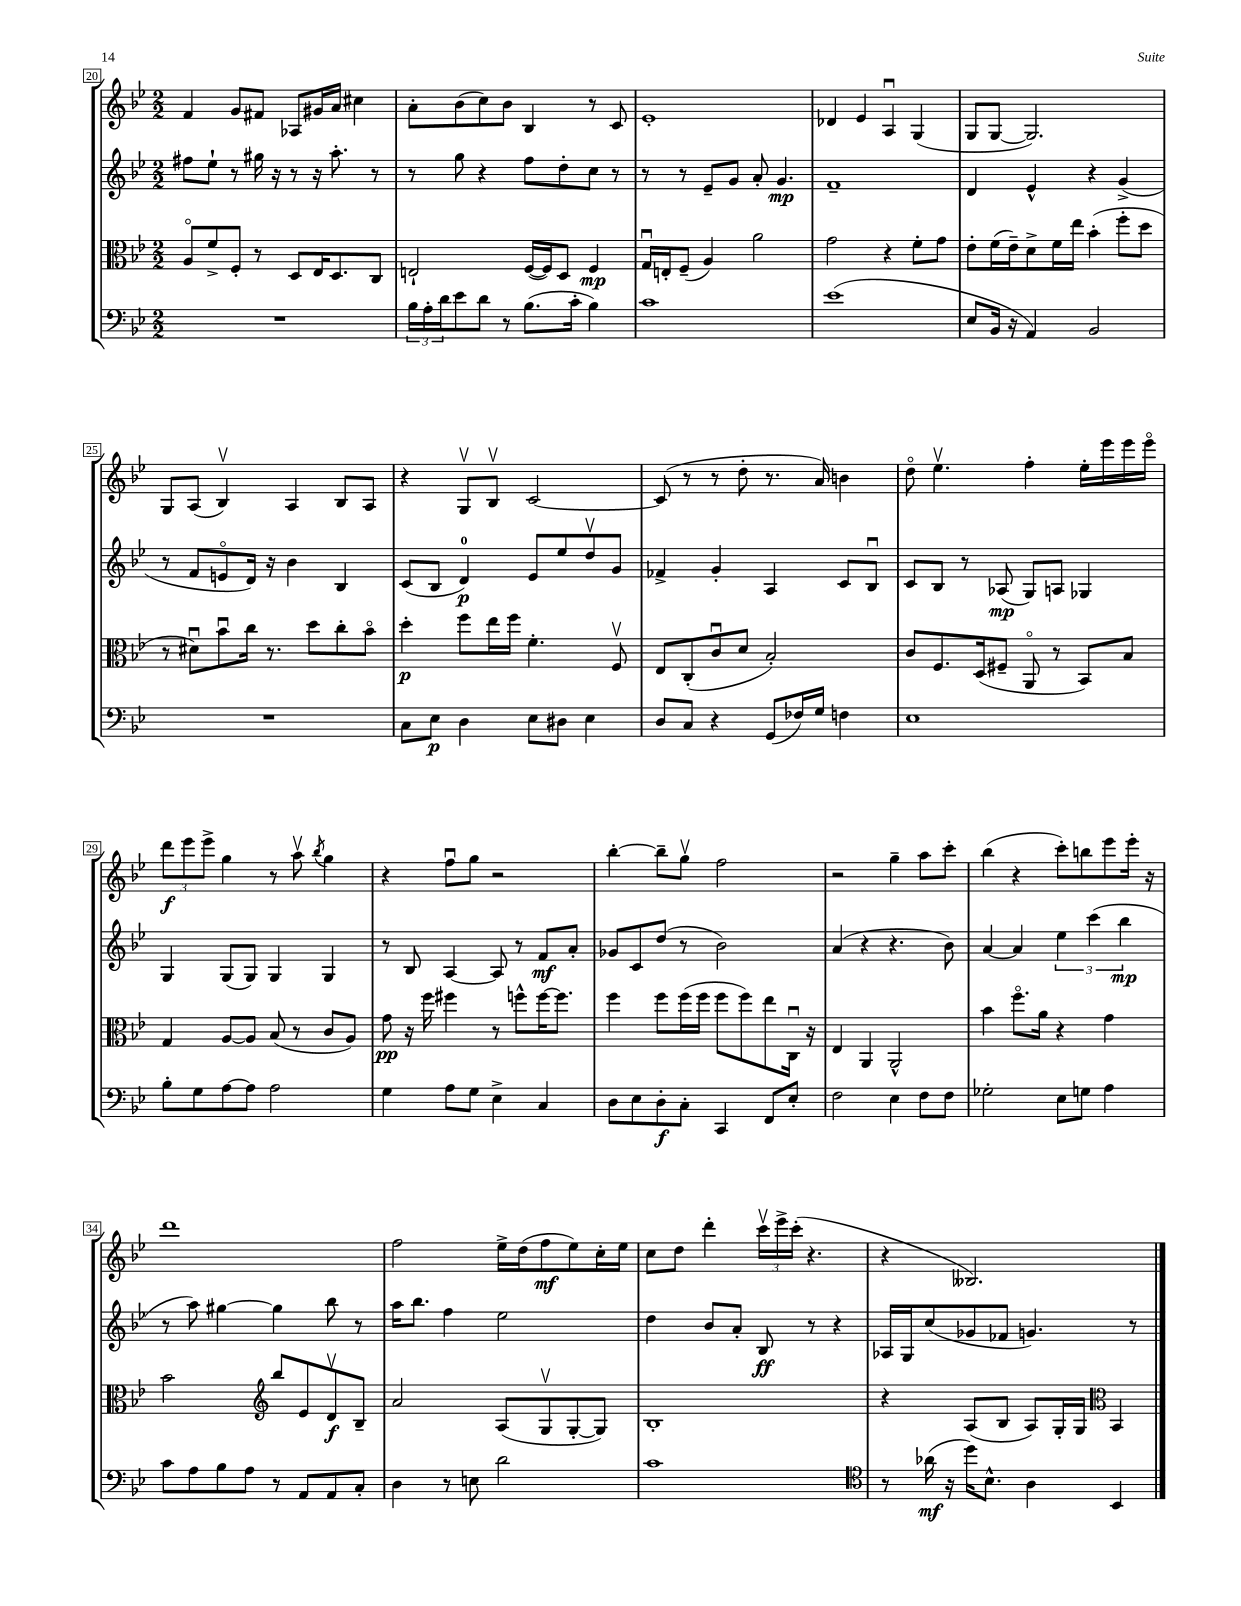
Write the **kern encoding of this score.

**kern	**dynam	**kern	**dynam	**kern	**dynam	**kern	**dynam
*part4	*part4	*part3	*part3	*part2	*part2	*part1	*part1
*staff4	*staff4	*staff3	*staff3	*staff2	*staff2	*staff1	*staff1
*clefF4	*	*clefC3	*	*clefG2	*	*clefG2	*
*k[b-e-]	*	*k[b-e-]	*	*k[b-e-]	*	*k[b-e-]	*
*M2/2	*	*M2/2	*	*M2/2	*	*M2/2	*
=20	=20	=20	=20	=20	=20	=20	=20
1r	.	8A/L	.	8ff#X\L	.	4f/	.
.	.	8f^/	.	8ee-`\J	.	.	.
.	.	8F'/J	.	8r	.	8g/L	.
.	.	8r	.	16gg#X\	.	8f#X/J	.
.	.	.	.	16r	.	.	.
.	.	8D/L	.	8r	.	8A-X/L	.
.	.	16E-/K	.	16r	.	16g#X/L	.
.	.	8.D/	.	8.aa'\	.	16a/JJ	.
.	.	.	.	.	.	4cc#X\	.
.	.	8C/J	.	8r	.	.	.
=21	=21	=21	=21	=21	=21	=21	=21
24B-\LL	.	2En`/	.	8r	.	8a'\L	.
24A'\	.	.	.	.	.	.	.
24d\J	.	.	.	.	.	.	.
8e-\	.	.	.	8gg\	.	(8b-\	.
8d\J	.	.	.	4r	.	8cc\)	.
8r	.	.	.	.	.	8b-\J	.
(8.B-\L	.	([16F/LL	.	8ff\L	.	4B-/	.
.	.	16F/J])	.	.	.	.	.
.	.	8D/J	.	8dd'\	.	.	.
16c'\Jk	.	.	.	.	.	.	.
4B-\)	.	4F/	mp	8cc\J	.	8r	.
.	.	.	.	8r	.	8c/	.
=22	=22	=22	=22	=22	=22	=22	=22
1c	.	16Gu/LL	.	8r	.	1e-'	.
.	.	16En'/J	.	.	.	.	.
.	.	(8F~/J	.	8r	.	.	.
.	.	4A/)	.	8e-~/L	.	.	.
.	.	.	.	8g/J	.	.	.
.	.	2a\	.	8a'/	.	.	.
.	.	.	.	4.g/	mp	.	.
=23	=23	=23	=23	=23	=23	=23	=23
(1e-	.	2g\	.	1f~	.	4d-X/	.
.	.	.	.	.	.	4e-/	.
.	.	4r	.	.	.	4Au/	.
.	.	8f'\L	.	.	.	(4G/	.
.	.	8g\J	.	.	.	.	.
=24	=24	=24	=24	=24	=24	=24	=24
8E-/L	.	8e-'\L	.	4d/	.	8G/L	.
16BB-/Jk	.	(16f\L	.	.	.	[8G/J	.
16r	.	16e-~\J)	.	.	.	.	.
4AA/)	.	8d^\	.	4e-^^/	.	2.G/])	.
.	.	16f\L	.	.	.	.	.
.	.	16ee-\JJ	.	.	.	.	.
2BB-/	.	(4b-'\	.	4r	.	.	.
.	.	8ff'\L	.	(4g^/	.	.	.
.	.	8dd\J	.	.	.	.	.
!!LO:LB:g=z
=25	=25	=25	=25	=25	=25	=25	=25
1r	.	8r	.	8r	.	8G/L	.
.	.	8d#Xu\L)	.	8f/L	.	(8A/J	.
.	.	8b-u\	.	8en/	.	4B-v/)	.
.	.	16cc\Jk	.	16d/Jk)	.	.	.
.	.	8.r	.	16r	.	.	.
.	.	.	.	4b-\	.	4A/	.
.	.	8dd\L	.	.	.	.	.
.	.	8cc'\	.	4B-/	.	8B-/L	.
.	.	8b-\J	.	.	.	8A/J	.
=26	=26	=26	=26	=26	=26	=26	=26
8C\L	.	4dd'\	p	(8c/L	.	4r	.
8E-\J	p	.	.	8B-/J	.	.	.
4D\	.	8ff\L	.	4d/)	p	8Gv/L	.
.	.	16ee-\L	.	.	.	8B-v/J	.
.	.	16ff\JJ	.	.	.	.	.
8E-\L	.	4.f'\	.	8e-/L	.	[2c/	.
8D#X\J	.	.	.	8ee-/	.	.	.
4E-\	.	.	.	8ddv/	.	.	.
.	.	8Fv/	.	8g/J	.	.	.
=27	=27	=27	=27	=27	=27	=27	=27
8D/L	.	8E-/L	.	4f-X^/	.	(8c/]	.
8C/J	.	(8C'/	.	.	.	8r	.
4r	.	8cu/	.	4g'/	.	8r	.
.	.	8d/J	.	.	.	8dd'\	.
(8GG/L	.	2B-'/)	.	4A/	.	8.r	.
16F-X/L)	.	.	.	.	.	.	.
16G/JJ	.	.	.	.	.	16a/)	.
4Fn\	.	.	.	8c/L	.	4bn\	.
.	.	.	.	8B-u/J	.	.	.
=28	=28	=28	=28	=28	=28	=28	=28
1E-	.	8c/L	.	8c/L	.	8dd\	.
.	.	8.F/	.	8B-/J	.	4.ee-v\	.
.	.	.	.	8r	.	.	.
.	.	(16D/k	.	.	.	.	.
.	.	8F#X~/J	.	(8A-X/	mp	.	.
.	.	8AA/	.	8G/L)	.	4ff'\	.
.	.	8r	.	8An/J	.	.	.
.	.	8BB-/L)	.	4G-X/	.	16ee-'\LL	.
.	.	.	.	.	.	16eee-\	.
.	.	8B-/J	.	.	.	16eee-\	.
.	.	.	.	.	.	16eee-\JJ	.
!!LO:LB:g=z
=29	=29	=29	=29	=29	=29	=29	=29
8B-'\L	.	4G/	.	4G/	.	12ddd\L	f
.	.	.	.	.	.	12eee-\	.
8G\	.	.	.	.	.	.	.
.	.	.	.	.	.	12eee-^\J	.
[8A\	.	[8A/L	.	(8G/L	.	4gg\	.
8A\J]	.	8A/J]	.	8G/J)	.	.	.
2A\	.	(8B-/	.	4G/	.	8r	.
.	.	8r	.	.	.	8aav\	.
.	.	.	.	.	.	8qbb-/	.
.	.	8c/L	.	4G/	.	4gg\	.
.	.	8A/J)	.	.	.	.	.
=30	=30	=30	=30	=30	=30	=30	=30
4G\	.	8g\	pp	8r	.	4r	.
.	.	16r	.	8B-/	.	.	.
.	.	16ff\	.	.	.	.	.
8A\L	.	4ff#X\	.	[4A/	.	8ffu\L	.
8G\J	.	.	.	.	.	8gg\J	.
4E-^\	.	8r	.	8A/]	.	2r	.
.	.	8ffn^^\L	.	8r	.	.	.
4C/	.	[16ff\K	.	8f/L	mf	.	.
.	.	8.ff\J]	.	.	.	.	.
.	.	.	.	8a'/J	.	.	.
=31	=31	=31	=31	=31	=31	=31	=31
8D\L	.	4ff\	.	8g-X/L	.	[4bb-'\	.
8E-\	.	.	.	8c/	.	.	.
8D'\	f	8ff\L	.	(8dd/J	.	8bb-~\L]	.
8C'\J	.	(16ff\L	.	8r	.	8ggv\J	.
.	.	16ff\JJ	.	.	.	.	.
4CC/	.	8ff\L	.	2b-\)	.	2ff\	.
.	.	8ff\)	.	.	.	.	.
8FF/L	.	8ee-\	.	.	.	.	.
8E-'/J	.	16Cu\Jk	.	.	.	.	.
.	.	16r	.	.	.	.	.
=32	=32	=32	=32	=32	=32	=32	=32
2F\	.	4E-/	.	(4a/	.	2r	.
.	.	4AA/	.	4r	.	.	.
4E-\	.	2AA^^/	.	4.r	.	4gg~\	.
8F\L	.	.	.	.	.	8aa\L	.
8F\J	.	.	.	8b-\)	.	8ccc'\J	.
=33	=33	=33	=33	=33	=33	=33	=33
2G-X'\	.	4b-\	.	[4a/	.	(4bb-\	.
.	.	8.ff\L	.	4a/]	.	4r	.
.	.	16a\Jk	.	.	.	.	.
8E-\L	.	4r	.	6ee-\	.	8ccc'\L)	.
8Gn\J	.	.	.	.	.	8bbn\	.
.	.	.	.	(6ccc\	.	.	.
4A\	.	4g\	.	.	.	8eee-\	.
.	.	.	.	6bb-\	mp	.	.
.	.	.	.	.	.	16eee-'\Jk	.
.	.	.	.	.	.	16r	.
!!LO:LB:g=z
=34	=34	=34	=34	=34	=34	=34	=34
8c\L	.	2b-\	.	8r	.	1ddd	.
8A\	.	.	.	8aa\)	.	.	.
8B-\	.	.	.	[4gg#X\	.	.	.
8A\J	.	.	.	.	.	.	.
*	*	*clefG2	*	*	*	*	*
8r	.	8bb-/L	.	4gg#\]	.	.	.
8AA/L	.	8e-/	.	.	.	.	.
8AA/	.	8dv/	f	8bb-\	.	.	.
8C'/J	.	8B-~/J	.	8r	.	.	.
=35	=35	=35	=35	=35	=35	=35	=35
4D\	.	2a/	.	16aa\KL	.	2ff\	.
.	.	.	.	8.bb-\J	.	.	.
8r	.	.	.	4ff\	.	.	.
8En\	.	.	.	.	.	.	.
2d\	.	(8A/L	.	2ee-\	.	16ee-^\LL	.
.	.	.	.	.	.	(16dd\J	.
.	.	8Gv/	.	.	.	8ff\	mf
.	.	[8G'/	.	.	.	8ee-\)	.
.	.	8G/J])	.	.	.	16cc'\L	.
.	.	.	.	.	.	16ee-\JJ	.
=36	=36	=36	=36	=36	=36	=36	=36
1c	.	1B-'	.	4dd\	.	8cc\L	.
.	.	.	.	.	.	8dd\J	.
.	.	.	.	8b-/L	.	4ddd'\	.
.	.	.	.	8a'/J	.	.	.
.	.	.	.	8B-/	ff	24cccv\LL	.
.	.	.	.	.	.	24eee-^\	.
.	.	.	.	.	.	(24ccc'\JJ	.
.	.	.	.	8r	.	4.r	.
.	.	.	.	4r	.	.	.
=37	=37	=37	=37	=37	=37	=37	=37
*clefC4	*	*	*	*	*	*	*
8r	.	4r	.	16A-X/LL	.	4r	.
.	.	.	.	16G/J	.	.	.
(16a-X\	mf	.	.	(8cc/	.	.	.
16r	.	.	.	.	.	.	.
16dd\KL)	.	(8A/L	.	8g-X/	.	2.B--X/)	.
8.B-^^\J	.	.	.	.	.	.	.
.	.	8B-/J	.	8f-X/J	.	.	.
4A\	.	8A/L)	.	4.gn/)	.	.	.
.	.	16G'/L	.	.	.	.	.
.	.	16G/JJ	.	.	.	.	.
*	*	*clefC3	*	*	*	*	*
4BB-/	.	4BB-/	.	.	.	.	.
.	.	.	.	8r	.	.	.
==	==	==	==	==	==	==	==
*-	*-	*-	*-	*-	*-	*-	*-
